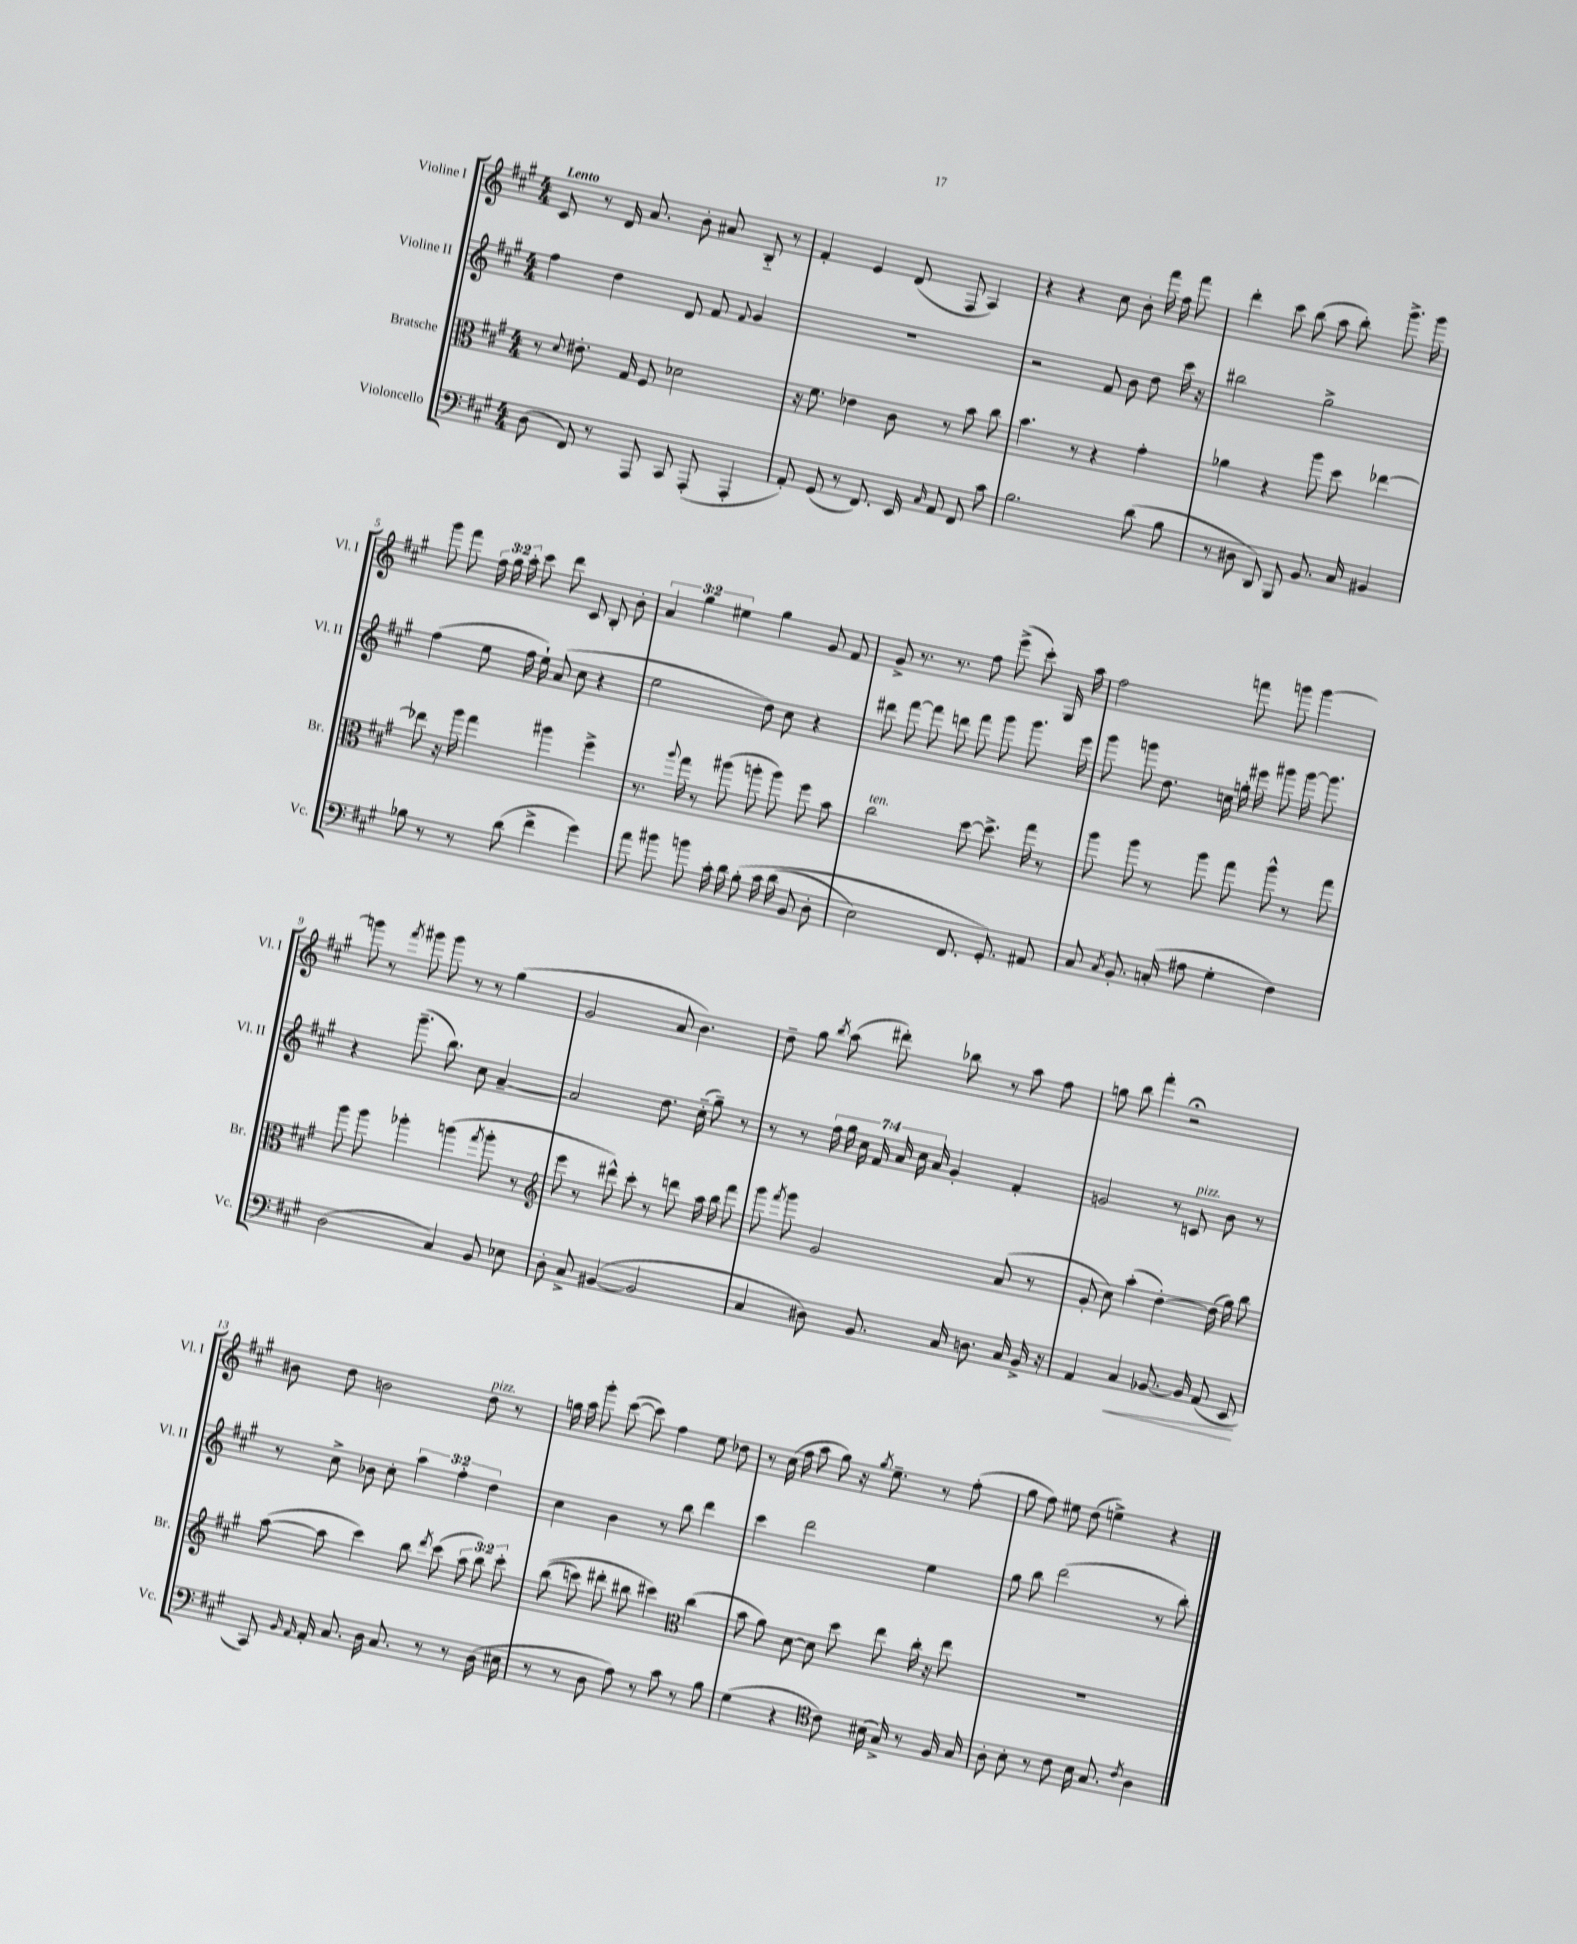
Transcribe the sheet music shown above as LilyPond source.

<<
\new StaffGroup <<
\new Staff = "s0" \with { instrumentName = "Violine I" shortInstrumentName = "Vl. I" } {
    \clef treble \key a \major \numericTimeSignature \time 4/4 \override Staff.TupletNumber.text = #tuplet-number::calc-fraction-text \tempo "Lento"
    \autoBeamOff cis'8 r8 d'16 a'8. b'8-. ais'8 b8-_ r8 |
    fis'4-. e'4 d'8( fis8 a4) |
    r4 r4 cis''8 b'8-. fis'''16 fis''16 fis'''8 |
    d'''4-. cis'''8 b''8( a''8 b''8-.) gis'''8.-> gis'''16 |
    gis'''8 fis'''8 \tuplet 3/2 { fis''16 gis''16 a''16-. } cis'''8 d'''8 cis'8 b8-. b'8-. |
    \tuplet 3/2 { a'4 gis''4 eis''4 } gis''4 gis'8 fis'8 |
    gis'8-> r8. r8. fis''8 e'''8->( cis'''8-.) gis16 a''16 |
    fis''2 f'''8 g'''8 g'''4~ |
    g'''8 r8 \acciaccatura { fis'''8 } gis'''8 gis'''8 r8 r8 gis''4( |
    gis'2 a'8 b'4.) |
    d''8-- gis''8 \acciaccatura { b''8 } a''8( dis'''8-.) bes''8 r8 a''8 fis''8 |
    g''8 b''8 fis'''4-. r2\fermata |
    bis'8 d''8 b'2 d''8^\markup { \italic "pizz." } r8 |
    g''16 a''16 gis'''8-. cis'''8~( cis'''8) fis''4 e''8 des''8 |
    r8 cis''16( fis''16 a''8 gis''8) r16 \acciaccatura { gis''8 } e''8.-- r8 fis''8-.( |
    gis''8 fis''8) eis''8 d''8( e''4->) r4 \bar "|." |
}
\new Staff = "s1" \with { instrumentName = "Violine II" shortInstrumentName = "Vl. II" } {
    \clef treble \key a \major \numericTimeSignature \time 4/4 \override Staff.TupletNumber.text = #tuplet-number::calc-fraction-text
    \autoBeamOff fis''4 d''4 d'8 fis'8 \appoggiatura { fis'8 } gis'4 |
    R1 |
    r2 fis'8 b'8 d''8 cis'''16 r16 |
    bis''2 gis''2-> |
    fis''4( e''8 fis''16 e''16-!) a'8( cis''8 r4 |
    e''2 d''8) cis''8 r4 |
    dis'''8 fis'''8~ fis'''8 d'''8 fis'''8 gis'''8 gis'''8. e'''16 |
    gis'''8 g'''8 d''8. c''16 g''16-. eis'''16 gis'''8 gis'''16~ gis'''8. |
    r4 gis'''8.--( b''8.) cis''8 a'4~-- |
    a'2 d''8. cis''16-_( gis''8--) r8 |
    r8 r8 \tuplet 7/4 { fis''16 gis''16 cis''16 fis'16 a'16 cis''16 a'16 } gis'4-. fis'4-. |
    g'2 r8 c'8^\markup { \italic "pizz." } b'8 r8 |
    r8 cis''8-> bes'8 cis''8-. \tuplet 3/2 { a''4 fis''4-. d''4 } |
    cis''4 b'4 r8 b''8 d'''4 |
    cis'''4 d'''2 e''4 |
    gis''8 b''8 d'''2( r8 b''8-.) \bar "|." |
}
\new Staff = "s2" \with { instrumentName = "Bratsche" shortInstrumentName = "Br." } {
    \clef alto \key a \major \numericTimeSignature \time 4/4 \override Staff.TupletNumber.text = #tuplet-number::calc-fraction-text
    \autoBeamOff r8 \appoggiatura { d'8 } eis'8.-. gis16 fis8 des'2 |
    r16 fis'8. ees'4 cis'8 r8 b'8 cis''8 |
    b'4. r8 r4 gis'4-. |
    aes'4 r4 a''8 d''8 ees''4~ |
    ees''8 r16 a''16 gis''4 ais''4 fis''4-> |
    r8. \appoggiatura { a''8 } gis''16 r8 ais''8( a''8-. a''8) fis''8 b'8 |
    cis''2^\markup { \italic "ten." } d''8~ d''8.-> gis''16 r8 |
    a''8 a''8 r8 a''8 gis''8 a''8-^ r8 gis''8 |
    a''8 a''8 aes''4-. a''4( \acciaccatura { gis''8 } a''8-. r8 |
    \clef treble e'''8 r8 dis'''8-^) cis'''8-. r8 d'''8 a''16 b''16 fis'''8 |
    gis'''8 \acciaccatura { fis'''8 } gis'''8 gis'2 a'8( r8 |
    gis'8-. cis''8) a''4-.( d''4~-.) d''16( gis''16) b''8 |
    a''8~( a''8 cis'''4) b''8 \acciaccatura { d'''8 } cis'''8( \tuplet 3/2 { a''8 b''8) cis'''8-. } |
    b''8(\( c'''8) dis'''8-. bis''8 cis'''4\) \clef alto cis''4( |
    b'8 a'8) d'8~ d'8 d''8 e''8 cis''16-. r16 e''8 |
    R1 \bar "|." |
}
\new Staff = "s3" \with { instrumentName = "Violoncello" shortInstrumentName = "Vc." } {
    \clef bass \key a \major \numericTimeSignature \time 4/4
    \autoBeamOff d8( fis,8) r8 a,,8 cis,8 a,,8-.( a,,4-. |
    a,8-.) gis,8( r8 fis,8.) e,16 \grace { cis16 } a,8 fis,8 cis'8 |
    b2. d'8( b8 |
    r8 dis8 d,8) b,,8 b,8. cis16 bis,4 |
    bes8 r8 r8 d'8( fis'4-> gis'4) |
    a'8 bis'8 b'8 cis'16-. d'16 b8-.\( cis'16 d'16( b,8 d8-. |
    e2) fis,8. gis,8.-.\) ais,8 |
    cis8 \acciaccatura { cis8 } b,8.-. c16-.( ais8 gis4-. fis4) |
    d2( cis4) b,8 ees8 |
    d8-. cis8-> bis,4~( bis,2 |
    cis4 dis8) b,8. cis16 d8. cis16 b,16-> r16 |
    a,4 cis4\< bes,8.~ bes,16 a,8( e,8\! |
    cis,8) \grace { b,16 a,16 } a,16-. cis8. d16 cis8. r8 r8 d16( eis16 |
    r8 r8 d8 a8) r8 cis'8 r8 b8 |
    gis4( r4 \clef tenor cis'8) bis16( gis16->) r8 fis16 gis16 |
    a8-. b8-. r8 cis'8 b16 gis8. \acciaccatura { cis'8 } a4 \bar "|." |
}
>>
>>
